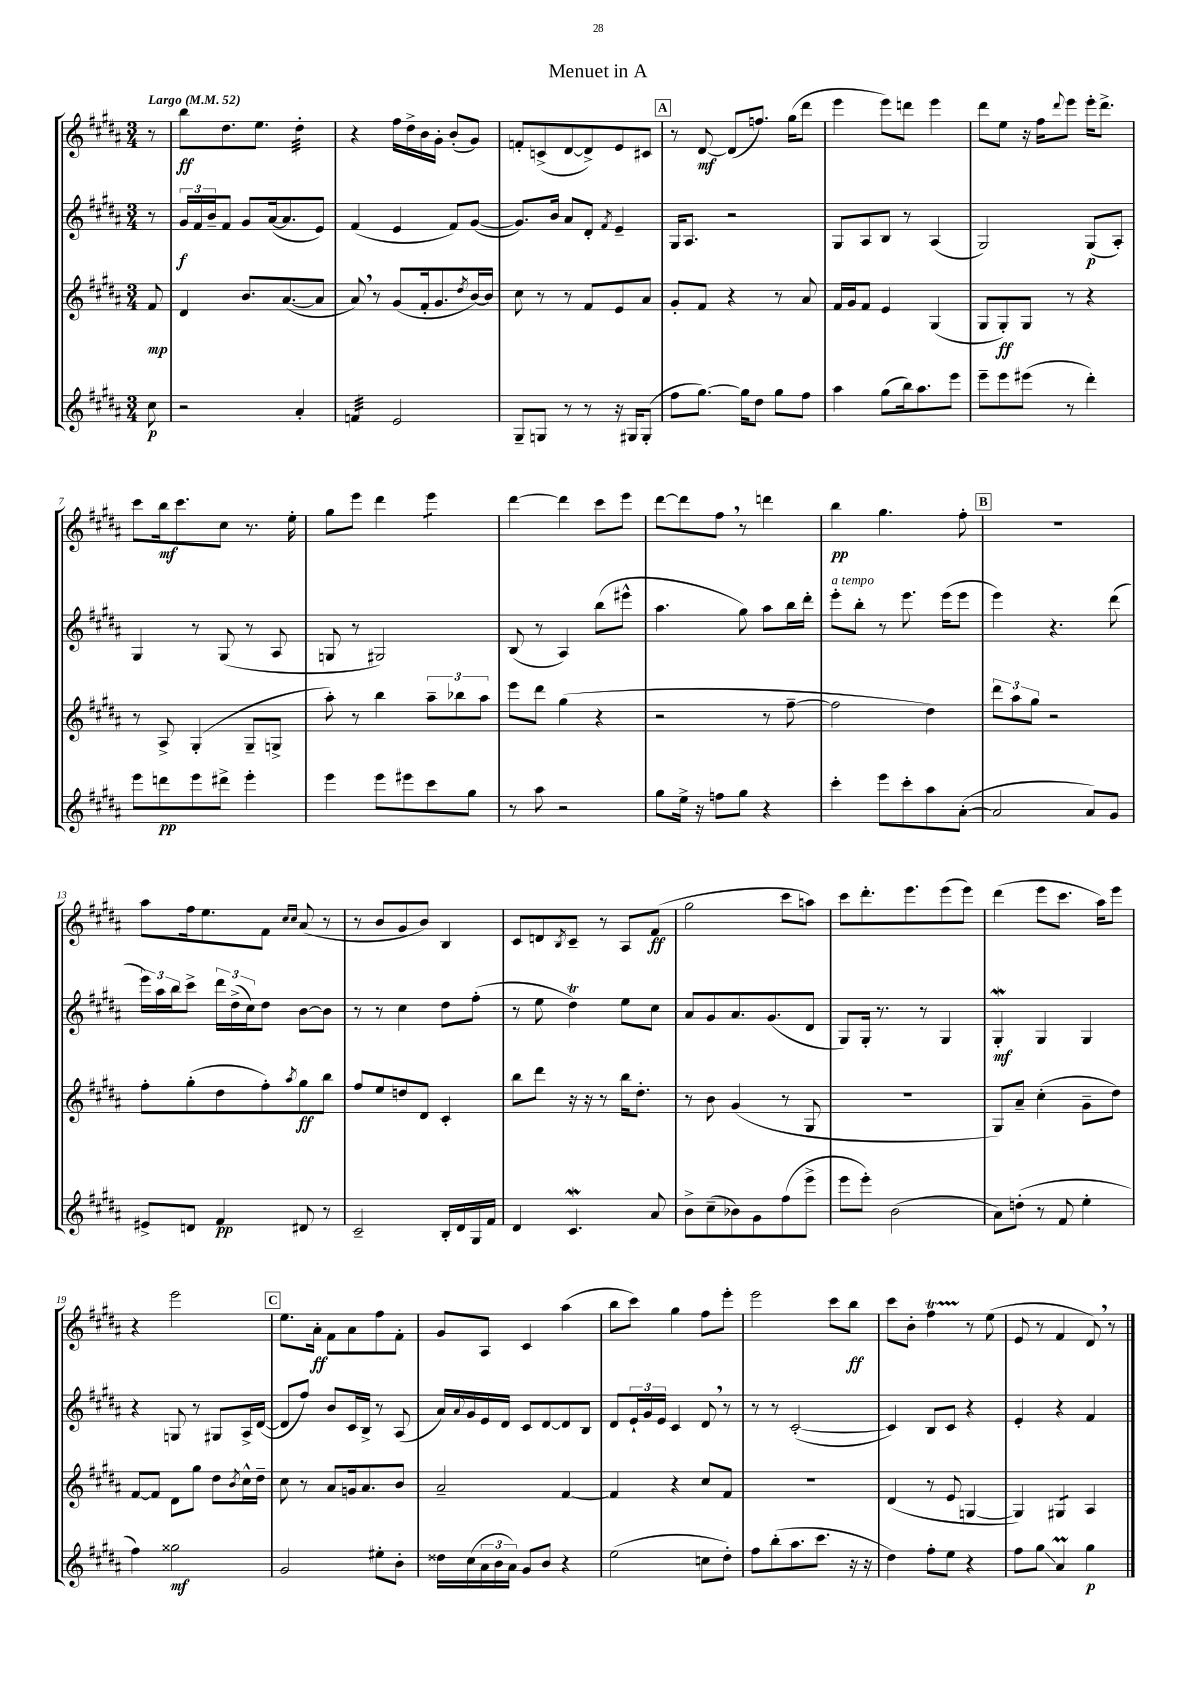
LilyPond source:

\header { title = "Menuet in A" }
<<
\new StaffGroup <<
\new Staff = "s0" {
    \clef treble \key b \major \numericTimeSignature \time 3/4 \partial 8 \tempo "Largo" 4 = 52
    r8 |
    b''8\ff dis''8. e''8. dis''4:32-. |
    r4 fis''16 dis''16-> b'16 gis'16-. b'8-.( gis'8) |
    f'8-. c'8->( dis'8~ dis'8->) e'8 cis'8 |
    \mark \markup { \box "A" } r8 dis'8~\mf dis'8( f''8.) gis''16( dis'''8 |
    e'''4 e'''8) d'''8 e'''4 |
    dis'''8 e''8 r16 fis''16 \appoggiatura { dis'''8 } e'''8 e'''16-. dis'''8.-> |
    cis'''8 b''16\mf cis'''8. cis''8 r8. e''16-. |
    gis''8 e'''8 dis'''4 e'''4:8 |
    dis'''4~ dis'''4 cis'''8 e'''8 |
    dis'''8~ dis'''8 fis''8 \breathe r8 d'''4 |
    b''4\pp gis''4. fis''8-. |
    \mark \markup { \box "B" } R2. |
    ais''8 fis''16 e''8. fis'8 \grace { cis''16 cis''16 } ais'8( r8 |
    r8 b'8 gis'8 b'8) b4 |
    cis'8 d'8 \acciaccatura { b8 } cis'8-- r8 ais8 fis'8\ff( |
    gis''2 cis'''8 a''8) |
    cis'''8 dis'''8.-. e'''8. e'''8( e'''8) |
    dis'''4( e'''8 cis'''8. ais''16) e'''8 |
    r4 e'''2 |
    \mark \markup { \box "C" } e''8. ais'16-.\ff fis'8 ais'8 fis''8 fis'8-. |
    gis'8 ais8 cis'4 ais''4( |
    b''8 cis'''8) gis''4 fis''8 e'''8-. |
    e'''2 cis'''8 b''8\ff |
    cis'''8 b'8-. fis''4\startTrillSpan r8\stopTrillSpan e''8( |
    e'8 r8 fis'4 dis'8) \breathe r8 \bar "|." |
}
\new Staff = "s1" {
    \clef treble \key b \major \numericTimeSignature \time 3/4 \partial 8
    r8 |
    \tuplet 3/2 { gis'16\f fis'16 b'16-- } fis'8 gis'8 ais'16~( ais'8. e'8) |
    fis'4( e'4 fis'8) gis'8~( |
    gis'8.) b'16 ais'8 dis'8-. \acciaccatura { fis'8 } e'4-- |
    \mark \markup { \box "A" } gis16 ais8. r2 |
    gis8 ais8 b8 r8 ais4( |
    gis2) gis8\p( ais8-.) |
    gis4 r8 gis8( r8 ais8 |
    g8 r8 gis2) |
    b8( r8 ais4) b''8( eis'''8-^ |
    ais''4. gis''8) ais''8 b''16 dis'''16-. |
    e'''8-.^\markup { \italic "a tempo" } b''8-. r8 e'''8. e'''16( e'''8 |
    \mark \markup { \box "B" } e'''4) r4. dis'''8( |
    \tuplet 3/2 { e'''16) ais''16 b''16 } cis'''8-> \tuplet 3/2 { dis'''16 dis''16->( cis''16) } dis''8 b'8~ b'8 |
    r8 r8 cis''4 dis''8 fis''8-.( |
    r8 e''8 dis''4\trill) e''8 cis''8 |
    ais'8 gis'8 ais'8. gis'8.( dis'8 |
    gis8) gis16-. r8. r8 gis4 |
    gis4-.\mordent\mf gis4 gis4 |
    r4 g8 r8 gis8 ais16-> dis'16~( |
    \mark \markup { \box "C" } dis'8 fis''8) b'8 cis'16 b16-> r8 ais8( |
    ais'16) \appoggiatura { ais'8 } gis'16 e'16 dis'16 cis'8 dis'8~ dis'8 b8 |
    dis'8 \tuplet 3/2 { e'16-! gis'16 e'16 } cis'4 dis'8 \breathe r8 |
    r8 r8 cis'2~-.( |
    cis'4) b8 cis'8 r4 |
    e'4-. r4 fis'4 \bar "|." |
}
\new Staff = "s2" {
    \clef treble \key b \major \numericTimeSignature \time 3/4 \partial 8
    fis'8\mp |
    dis'4 b'8. ais'8.~( ais'8 |
    ais'8) \breathe r8 gis'8( fis'16-. gis'8. \acciaccatura { dis''8 } b'16~) b'16 |
    cis''8 r8 r8 fis'8 e'8 ais'8 |
    \mark \markup { \box "A" } gis'8-. fis'8 r4 r8 ais'8 |
    fis'16 gis'16 fis'8 e'4 gis4( |
    gis8 gis8-.\ff) gis8 r8 r4 |
    r8 ais8-> gis4-.( gis8-- g8-> |
    ais''8-.) r8 b''4 \tuplet 3/2 { ais''8-- bes''8 ais''8 } |
    e'''8 dis'''8 gis''4( r4 |
    r2 r8 fis''8~-- |
    fis''2 dis''4) |
    \mark \markup { \box "B" } \tuplet 3/2 { dis'''8 ais''8 gis''8 } r2 |
    fis''8-. gis''8-.( dis''8 fis''8-.) \acciaccatura { ais''8 } gis''8\ff b''8 |
    fis''8 e''8 d''8 dis'8 cis'4-. |
    b''8 dis'''8 r16 r16 r8 b''16 dis''8.-. |
    r8 b'8 gis'4( r8 gis8 |
    R2. |
    gis8) ais'8-- cis''4-.( gis'8-- dis''8) |
    fis'8~ fis'8 dis'8 gis''8 dis''8 \acciaccatura { b'8 } cis''16-^ dis''16-- |
    \mark \markup { \box "C" } cis''8 r8 ais'8 g'16 ais'8. b'8 |
    ais'2-- fis'4~ |
    fis'4 r4 cis''8 fis'8 |
    R2. |
    dis'4( r8 e'8 g4~ |
    g4) gis4:8 ais4 \bar "|." |
}
\new Staff = "s3" {
    \clef treble \key b \major \numericTimeSignature \time 3/4 \partial 8
    cis''8\p |
    r2 ais'4-. |
    f'4:32 e'2 |
    gis8-- g8 r8 r8 r16 gis16 gis8-.( |
    \mark \markup { \box "A" } fis''8 gis''8.~) gis''16 dis''8 gis''8 fis''8 |
    ais''4 gis''8( b''16) ais''8. e'''8 |
    e'''8-- e'''8 eis'''8( r8 dis'''4-.) |
    e'''8 d'''8\pp e'''8 dis'''8-> e'''4-. |
    e'''4 e'''8 eis'''8 cis'''8 gis''8 |
    r8 ais''8 r2 |
    gis''8 e''16-> r16 f''8 gis''8 r4 |
    cis'''4-. e'''8 cis'''8-. ais''8 ais'8~-.( |
    \mark \markup { \box "B" } ais'2 ais'8) gis'8 |
    eis'8-> d'8 fis'4\pp dis'8 r8 |
    cis'2-- b16-. dis'16 gis16 fis'16 |
    dis'4 cis'4.\mordent ais'8 |
    b'8-> cis''8--( bes'8) gis'8 fis''8( e'''8-> |
    e'''8 e'''8-.) b'2( |
    ais'8) d''8-.( r8 fis'8 e''4-. |
    fis''4) gisis''2\mf |
    \mark \markup { \box "C" } gis'2 eis''8-. b'8-. |
    disis''16 cis''16( \tuplet 3/2 { ais'16 b'16 ais'16) } gis'8 b'8 r4 |
    e''2( c''8 dis''8-.) |
    fis''8 b''8-.( ais''8. cis'''8. r16 r16 |
    dis''4) fis''8-. e''8 r4 |
    fis''8 gis''8\glissando ais'4\prall gis''4\p \bar "|." |
}
>>
>>
